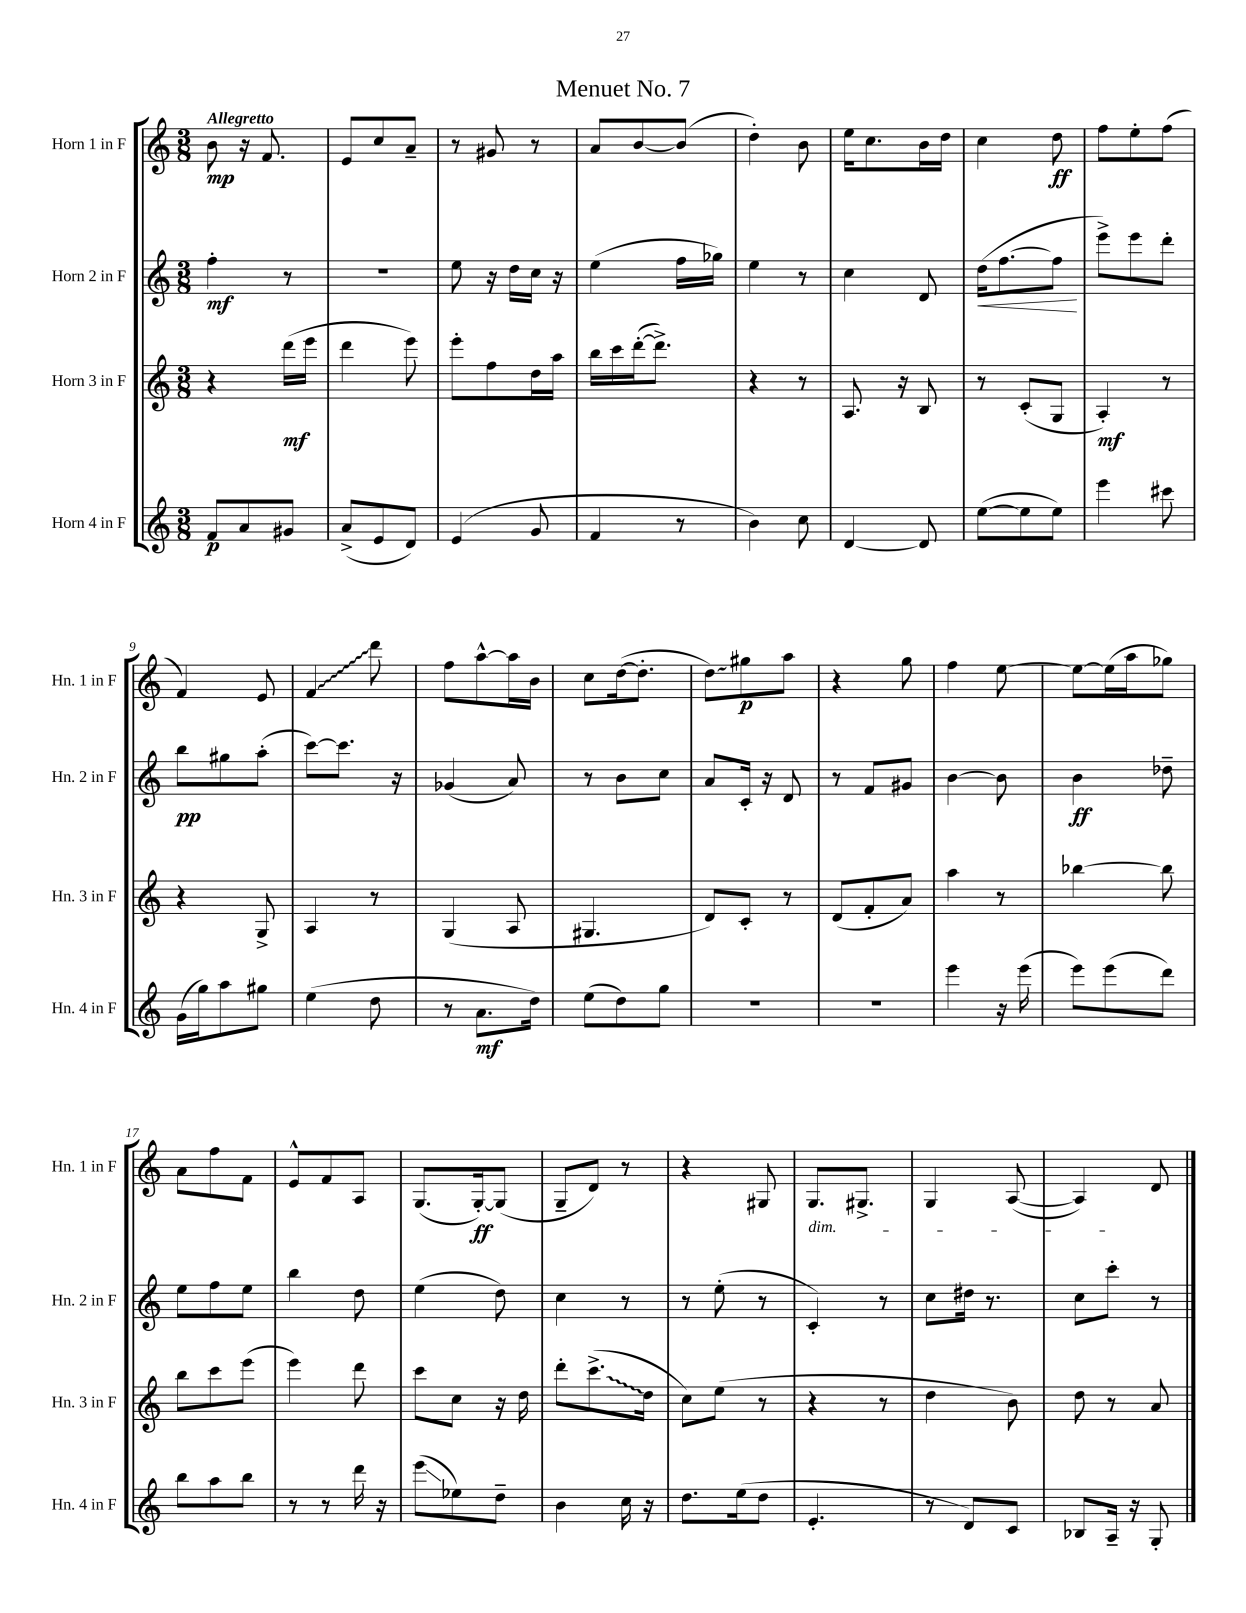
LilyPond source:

\header { title = "Menuet No. 7" }
<<
\new StaffGroup <<
\new Staff = "s0" \with { instrumentName = "Horn 1 in F" shortInstrumentName = "Hn. 1 in F" } {
    \clef treble \key c \major \numericTimeSignature \time 3/8 \tempo "Allegretto"
    b'8\mp r16 f'8. |
    e'8 c''8 a'8-- |
    r8 gis'8 r8 |
    a'8 b'8~ b'8( |
    d''4-.) b'8 |
    e''16 c''8. b'16 d''16 |
    c''4 d''8\ff |
    f''8 e''8-. f''8( |
    f'4) e'8 |
    \once \override Glissando.style = #'zigzag f'4\glissando d'''8 |
    f''8 a''8~-^ a''16 b'16 |
    c''8 d''16~( d''8.-. |
    \once \override Glissando.style = #'zigzag d''8\glissando) gis''8\p a''8 |
    r4 g''8 |
    f''4 e''8~ |
    e''8~ e''16( a''16 ges''8) |
    a'8 f''8 f'8 |
    e'8-^ f'8 a8 |
    g8.( g16~-.\ff) g8( |
    g8-- d'8) r8 |
    r4 gis8 |
    g8.\dim gis8.-> |
    g4 a8~( |
    a4\!) d'8 \bar "|." |
}
\new Staff = "s1" \with { instrumentName = "Horn 2 in F" shortInstrumentName = "Hn. 2 in F" } {
    \clef treble \key c \major \numericTimeSignature \time 3/8
    f''4-.\mf r8 |
    R4. |
    e''8 r16 d''16 c''16 r16 |
    e''4( f''16 ges''16) |
    e''4 r8 |
    c''4 d'8 |
    d''16\<( f''8.~ f''8\! |
    e'''8->) e'''8 d'''8-. |
    b''8\pp gis''8 a''8-.( |
    c'''8~) c'''8. r16 |
    ges'4( a'8) |
    r8 b'8 c''8 |
    a'8 c'16-. r16 d'8 |
    r8 f'8 gis'8 |
    b'4~ b'8 |
    b'4\ff des''8-- |
    e''8 f''8 e''8 |
    b''4 d''8 |
    e''4( d''8) |
    c''4 r8 |
    r8 e''8-.( r8 |
    c'4-.) r8 |
    c''8 dis''16 r8. |
    c''8 c'''8-. r8 \bar "|." |
}
\new Staff = "s2" \with { instrumentName = "Horn 3 in F" shortInstrumentName = "Hn. 3 in F" } {
    \clef treble \key c \major \numericTimeSignature \time 3/8
    r4 d'''16\mf( e'''16 |
    d'''4 e'''8) |
    e'''8-. f''8 d''16 a''16 |
    b''16 c'''16 d'''16~-.( d'''8.->) |
    r4 r8 |
    a8. r16 b8 |
    r8 c'8-.( g8 |
    a4-.\mf) r8 |
    r4 g8-> |
    a4 r8 |
    g4( a8 |
    gis4. |
    d'8) c'8-. r8 |
    d'8( f'8-. a'8) |
    a''4 r8 |
    bes''4~ bes''8 |
    b''8 c'''8 e'''8( |
    e'''4) d'''8 |
    c'''8 c''8 r16 d''16 |
    d'''8-. \once \override Glissando.style = #'zigzag c'''8.->\glissando( d''16 |
    c''8) e''8( r8 |
    r4 r8 |
    d''4 b'8) |
    d''8 r8 a'8 \bar "|." |
}
\new Staff = "s3" \with { instrumentName = "Horn 4 in F" shortInstrumentName = "Hn. 4 in F" } {
    \clef treble \key c \major \numericTimeSignature \time 3/8
    f'8\p a'8 gis'8 |
    a'8->( e'8 d'8) |
    e'4( g'8 |
    f'4 r8 |
    b'4) c''8 |
    d'4~ d'8 |
    e''8~( e''8 e''8) |
    e'''4 cis'''8 |
    g'16( g''16) a''8 gis''8 |
    e''4( d''8 |
    r8 a'8.\mf d''16) |
    e''8( d''8) g''8 |
    R4. |
    r4. |
    e'''4 r16 e'''16( |
    e'''8) e'''8( d'''8) |
    b''8 a''8 b''8 |
    r8 r8 d'''16 r16 |
    e'''8\glissando( ees''8) d''8-- |
    b'4 c''16 r16 |
    d''8. e''16( d''8 |
    e'4.-. |
    r8 d'8) c'8 |
    bes8 a16-- r16 g8-. \bar "|." |
}
>>
>>
